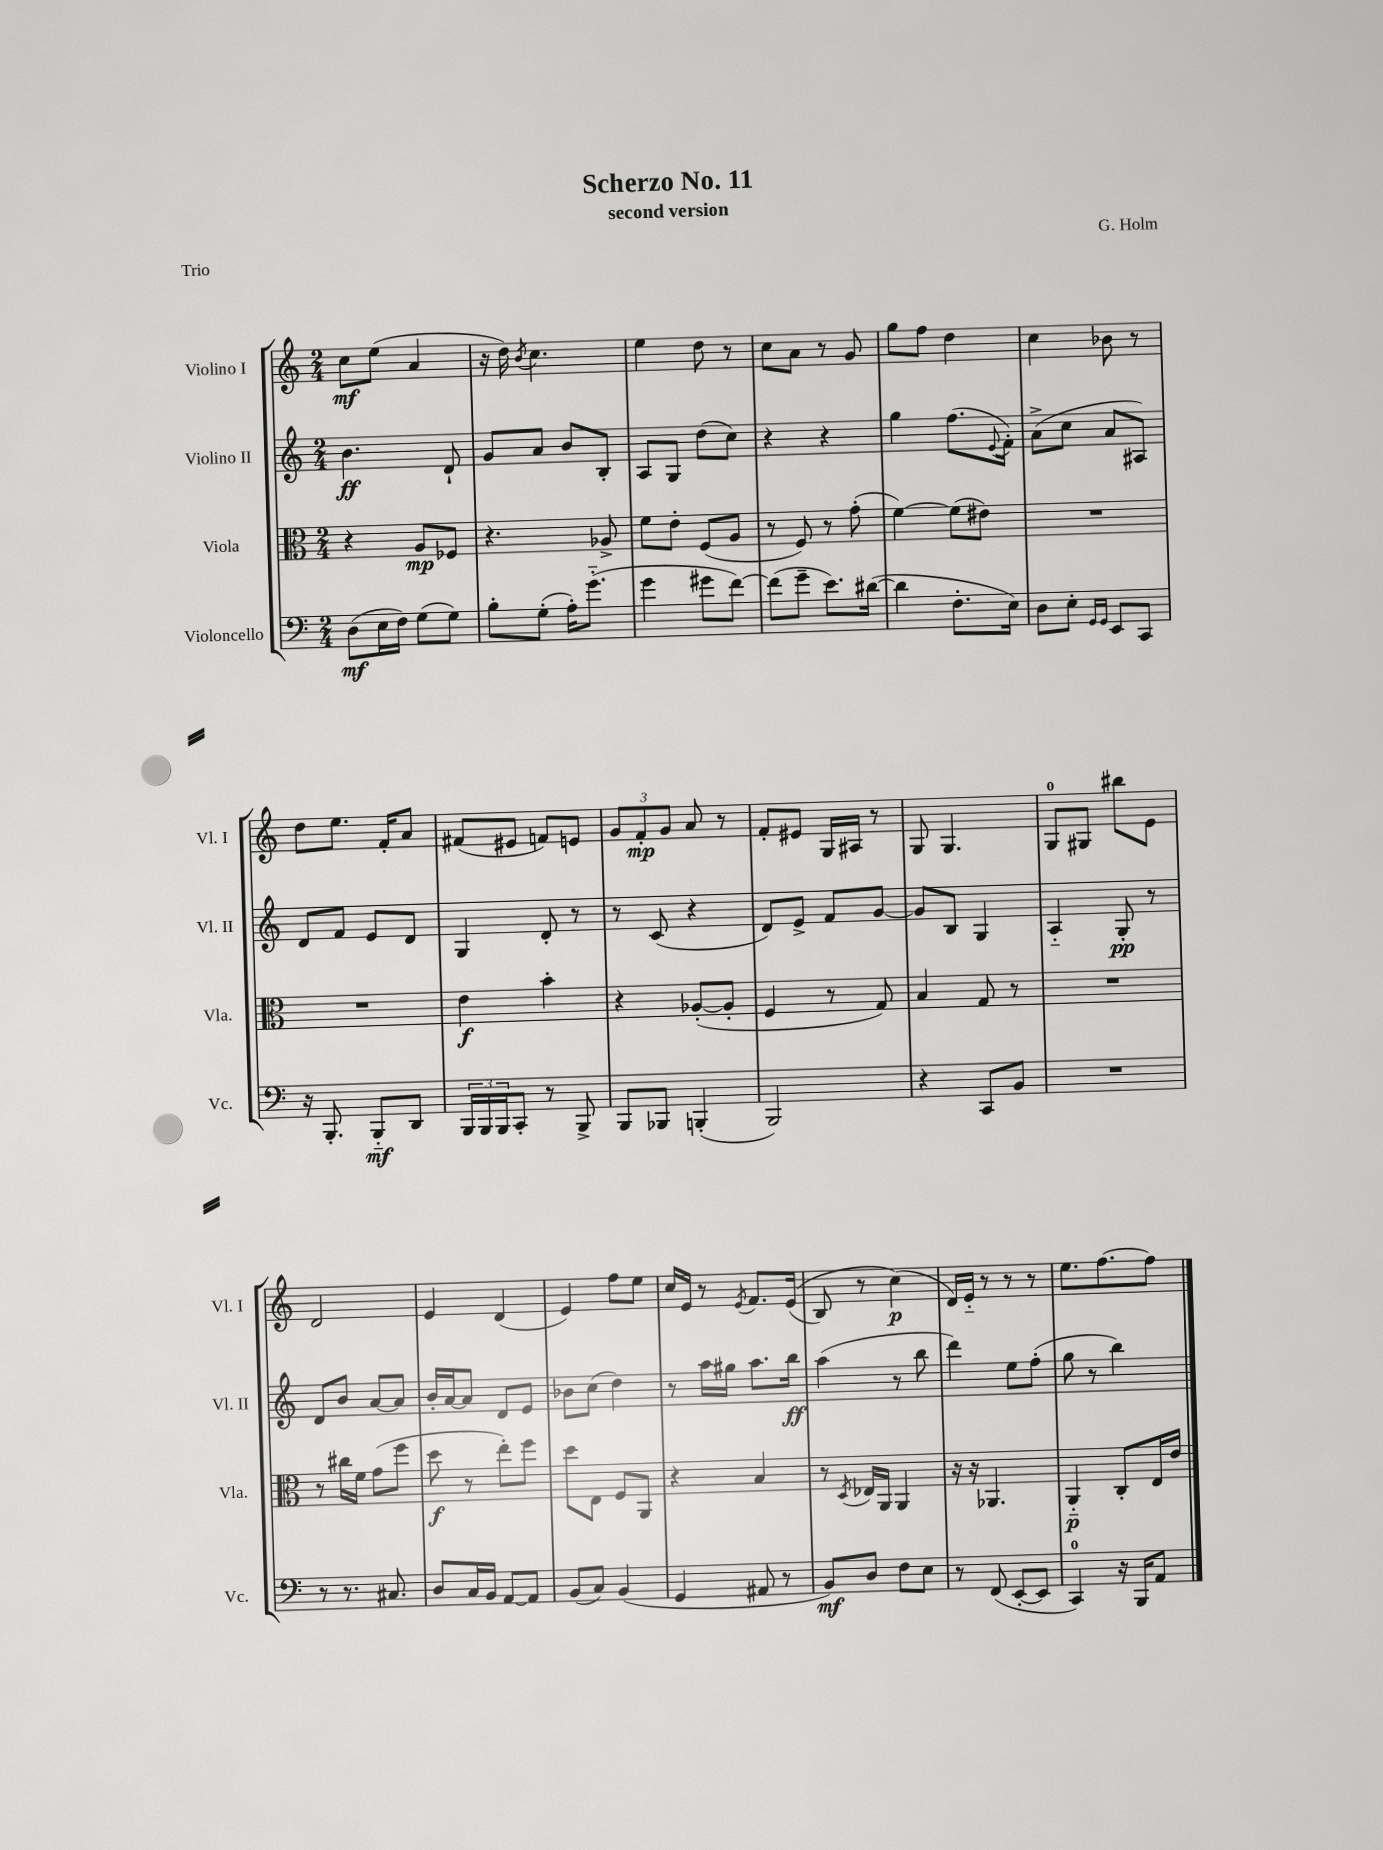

**kern	**dynam	**kern	**dynam	**kern	**dynam	**kern	**dynam
*part4	*part4	*part3	*part3	*part2	*part2	*part1	*part1
*staff4	*staff4	*staff3	*staff3	*staff2	*staff2	*staff1	*staff1
*I"Violoncello	*	*I"Viola	*	*I"Violino II	*	*I"Violino I	*
*I'Vc.	*	*I'Vla.	*	*I'Vl. II	*	*I'Vl. I	*
*clefF4	*	*clefC3	*	*clefG2	*	*clefG2	*
*k[]	*	*k[]	*	*k[]	*	*k[]	*
*M2/4	*	*M2/4	*	*M2/4	*	*M2/4	*
=1	=1	=1	=1	=1	=1	=1	=1
(8D\L	mf	4r	.	4.b\	ff	8cc\L	mf
16E\L	.	.	.	.	.	(8ee\J	.
16F\JJ)	.	.	.	.	.	.	.
(8G\L	.	8A/L	mp	.	.	4a/	.
8G\J)	.	8F-X/J	.	8d`/	.	.	.
=2	=2	=2	=2	=2	=2	=2	=2
8B'\L	.	4.r	.	8g/L	.	16r	.
.	.	.	.	.	.	16dd\)	.
.	.	.	.	.	.	8qb/	.
(8G'\J	.	.	.	8a/J	.	4.cc\	.
16A'\KL)	.	.	.	8b/L	.	.	.
(8.g\J	.	.	.	.	.	.	.
.	.	8A-X^/	.	8B'/J	.	.	.
=3	=3	=3	=3	=3	=3	=3	=3
4g\	.	8f\L	.	8A/L	.	4ee\	.
.	.	8e'\J	.	8G/J	.	.	.
8g#X\L	.	(8F/L	.	(8dd\L	.	8dd\	.
[8f\J)	.	8A/J	.	8cc\J)	.	8r	.
=4	=4	=4	=4	=4	=4	=4	=4
(8f\L]	.	8r	.	4r	.	8cc\L	.
8g~\J	.	8F/)	.	.	.	8a\J	.
8.e\L)	.	8r	.	4r	.	8r	.
.	.	(8g'\	.	.	.	8g/	.
([16d#X\Jk	.	.	.	.	.	.	.
=5	=5	=5	=5	=5	=5	=5	=5
4d#\]	.	[4f\)	.	4gg\	.	8gg\L	.
.	.	.	.	.	.	8ff\J	.
8.F'\L	.	(8f\L]	.	(8.ff\L	.	4dd\	.
.	.	8e#X\J)	.	.	.	.	.
.	.	.	.	8qqe/	.	.	.
16E\Jk)	.	.	.	16f'\Jk)	.	.	.
=6	=6	=6	=6	=6	=6	=6	=6
8D\L	.	2r	.	(8a^\L	.	4cc\	.
8E'\J	.	.	.	8cc\J	.	.	.
16qqGG/LL	.	.	.	.	.	.	.
16qqGG/JJ	.	.	.	.	.	.	.
8EE/L	.	.	.	8a/L	.	8b-X\	.
8CC/J	.	.	.	8A#X/J)	.	8r	.
!!LO:LB:g=z
=7	=7	=7	=7	=7	=7	=7	=7
16r	.	2r	.	8d/L	.	8dd\L	.
8.BBB'/	.	.	.	.	.	.	.
.	.	.	.	8f/J	.	8.ee\J	.
8BBB/L	mf	.	.	8e/L	.	.	.
.	.	.	.	.	.	16f'/KL	.
8DD/J	.	.	.	8d/J	.	8a/J	.
=8	=8	=8	=8	=8	=8	=8	=8
24BBB/LL	.	4e\	f	4G/	.	(8f#X/L	.
24BBB/	.	.	.	.	.	.	.
24BBB/J	.	.	.	.	.	.	.
8CC'/J	.	.	.	.	.	8e#X/J	.
8r	.	4b'\	.	8d'/	.	8fn/L)	.
8BBB^/	.	.	.	8r	.	8en/J	.
=9	=9	=9	=9	=9	=9	=9	=9
8BBB/L	.	4r	.	8r	.	12g/L	.
.	.	.	.	.	.	12f'/	mp
8BBB-X/J	.	.	.	(8c/	.	.	.
.	.	.	.	.	.	12g/J	.
(4BBBn'/	.	([8A-X'/L	.	4r	.	8a/	.
.	.	8A-'/J]	.	.	.	8r	.
=10	=10	=10	=10	=10	=10	=10	=10
2BBB/)	.	4F/	.	8d/L)	.	8f'/L	.
.	.	.	.	8e^/J	.	8e#X/J	.
.	.	8r	.	8f/L	.	16G/LL	.
.	.	.	.	.	.	16A#X/JJ	.
.	.	8G/)	.	[8g/J	.	8r	.
=11	=11	=11	=11	=11	=11	=11	=11
4r	.	4B/	.	8g/L]	.	8G/	.
.	.	.	.	8B/J	.	4.G/	.
8CC/L	.	8G/	.	4G/	.	.	.
8BB/J	.	8r	.	.	.	.	.
=12	=12	=12	=12	=12	=12	=12	=12
2r	.	2r	.	4A/	.	8G/L	.
.	.	.	.	.	.	8G#X/J	.
.	.	.	.	8G'/	pp	8bb#X\L	.
.	.	.	.	8r	.	8e\J	.
!!LO:LB:g=z
=13	=13	=13	=13	=13	=13	=13	=13
8r	.	8r	.	8d/L	.	2d/	.
8.r	.	16cc#X\LL	.	8b/J	.	.	.
.	.	16f\JJ	.	.	.	.	.
.	.	(8g\L	.	[8a/L	.	.	.
8.C#X/	.	.	.	.	.	.	.
.	.	8ff\J	.	8a/J]	.	.	.
=14	=14	=14	=14	=14	=14	=14	=14
8D/L	.	8dd\	f	16b'/LL	.	4e/	.
.	.	.	.	[16a/J	.	.	.
16C/L	.	8r	.	8a/J]	.	.	.
16BB/JJ	.	.	.	.	.	.	.
[8AA/L	.	8ee'\L)	.	8d/L	.	(4d/	.
8AA/J]	.	8ff\J	.	8e/J	.	.	.
=15	=15	=15	=15	=15	=15	=15	=15
(8BB/L	.	8dd\L	.	8b-X\L	.	4e/)	.
8C/J)	.	8E\J	.	(8cc\J	.	.	.
(4BB/	.	8F/L	.	4dd\)	.	8ff\L	.
.	.	8AA/J	.	.	.	8ee\J	.
=16	=16	=16	=16	=16	=16	=16	=16
4GG/	.	4r	.	8r	.	16cc/LL	.
.	.	.	.	.	.	16e/JJ	.
.	.	.	.	16aa\LL	.	8r	.
.	.	.	.	16gg#X\JJ	.	.	.
.	.	.	.	.	.	8qe/	.
8AA#X/	.	4B/	.	8.aa\L	.	8.f/L	.
8r	.	.	.	.	.	.	.
.	.	.	.	16bb\Jk	ff	((16e/Jk	.
=17	=17	=17	=17	=17	=17	=17	=17
8BB/L)	mf	8r	.	(4aa\	.	8B/)	.
.	.	8qD/	.	.	.	.	.
8D/J	.	16E-X/LL	.	.	.	8r	.
.	.	16AA/JJ	.	.	.	.	.
8F\L	.	4AA/	.	8r	.	(4cc\)	p
8E\J	.	.	.	8bb\	.	.	.
=18	=18	=18	=18	=18	=18	=18	=18
8r	.	16r	.	4ddd\)	.	16d/LL)	.
.	.	16r	.	.	.	16e/JJ	.
(8FF/	.	4.AA-X/	.	.	.	8r	.
[8EE'/L	.	.	.	8ee\L	.	8r	.
8EE/J]	.	.	.	(8ff'\J	.	8r	.
=19	=19	=19	=19	=19	=19	=19	=19
4CC/)	.	4AA/	p	8gg\	.	8.ee\L	.
.	.	.	.	8r	.	.	.
.	.	.	.	.	.	[8.ff\	.
16r	.	8C'/L	.	4bb\)	.	.	.
16BBB/KL	.	.	.	.	.	.	.
8AA/J	.	16E/L	.	.	.	8ff\J]	.
.	.	16e/JJ	.	.	.	.	.
==	==	==	==	==	==	==	==
*-	*-	*-	*-	*-	*-	*-	*-
